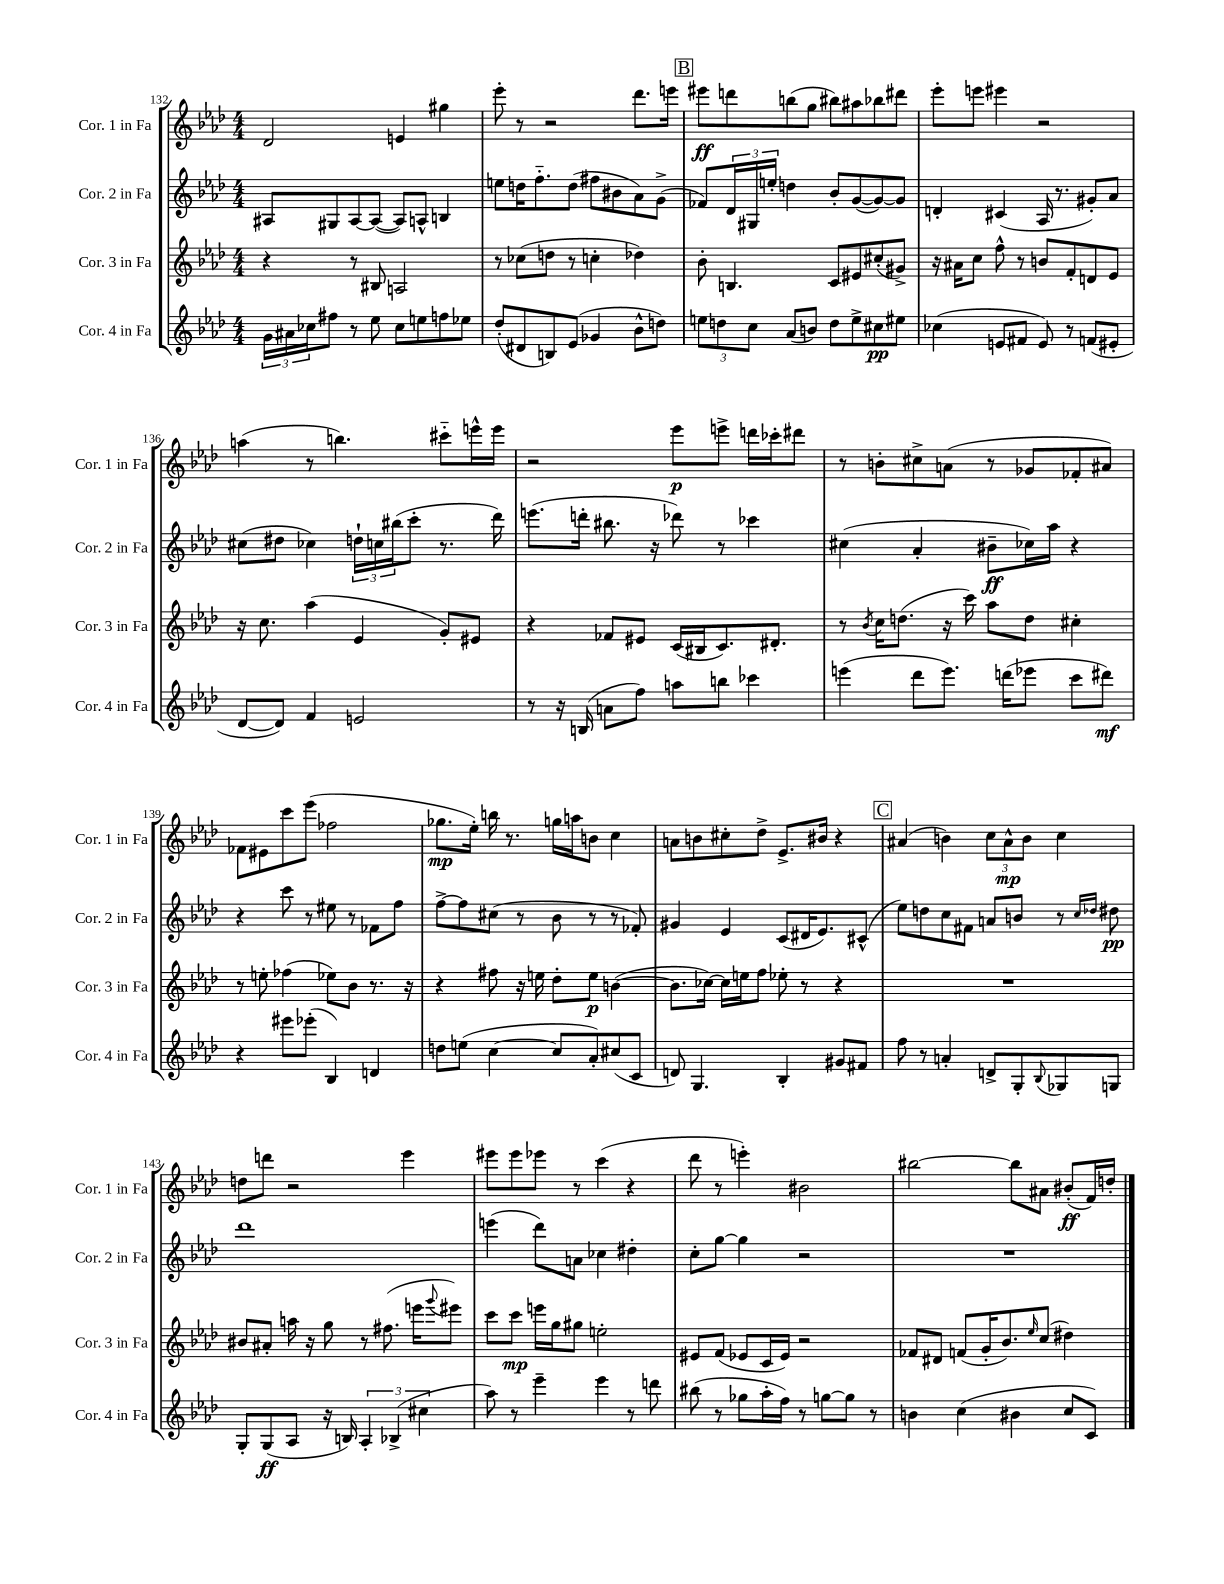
<<
\new StaffGroup <<
\new Staff = "s0" \with { instrumentName = "Cor. 1 in Fa" shortInstrumentName = "Cor. 1 in Fa" } {
    \clef treble \key aes \major \numericTimeSignature \time 4/4
    des'2 e'4 gis''4 |
    ees'''8-. r8 r2 des'''8. e'''16 |
    \mark \markup { \box "B" } eis'''8\ff d'''8 b''8( g''8 bis''8) ais''8 bes''8 dis'''8 |
    ees'''8-. e'''8 eis'''4 r2 |
    a''4( r8 b''4.) cis'''8-_ e'''16-^ e'''16 |
    r2 ees'''8\p e'''8-> d'''16 ces'''16-. dis'''8 |
    r8 b'8-. cis''8-> a'8( r8 ges'8 fes'8-. ais'8) |
    fes'8 eis'8 c'''8 ees'''8( fes''2 |
    ges''8.\mp ees''16-.) b''16 r8. g''16 a''16 b'8 c''4 |
    a'8 b'8 cis''8-. des''8-> ees'8.-> bis'16 r4 |
    \mark \markup { \box "C" } ais'4( b'4) \tuplet 3/2 { c''8 ais'8-^\mp b'8 } c''4 |
    d''8 d'''8 r2 ees'''4 |
    eis'''8 eis'''8 ees'''8 r8 c'''4( r4 |
    des'''8 r8 e'''4-.) bis'2 |
    bis''2~ bis''8 ais'8 bis'8-.\ff( f'16) d''16-. \bar "|." |
}
\new Staff = "s1" \with { instrumentName = "Cor. 2 in Fa" shortInstrumentName = "Cor. 2 in Fa" } {
    \clef treble \key aes \major \numericTimeSignature \time 4/4
    ais8 gis8 ais8~ ais8~( ais8) a8-^ b4 |
    e''8 d''16 f''8.-_ d''8( fis''8 bis'8 aes'8) g'8->( |
    \mark \markup { \box "B" } fes'8) \tuplet 3/2 { des'16 gis16 e''16-. } d''4 bes'8-. g'8~( g'8~) g'8 |
    d'4-. cis'4( aes16 r8. gis'8-.) aes'8 |
    cis''8( dis''8 ces''4) \tuplet 3/2 { d''16-! c''16 bis''16( } c'''8-. r8. des'''16) |
    e'''8.( d'''16-. bis''8. r16 des'''8) r8 ces'''4 |
    cis''4( aes'4-. bis'8--\ff ces''16) aes''16 r4 |
    r4 c'''8 r8 eis''8 r8 fes'8 f''8 |
    f''8~-> f''8 cis''8( r8 bes'8 r8 r8 fes'8-.) |
    gis'4 ees'4 c'8( dis'16 ees'8.) cis'8-^( |
    \mark \markup { \box "C" } ees''8) d''8 c''8 fis'8 a'8 b'8 r8 \grace { c''16 des''16 } dis''8\pp |
    des'''1 |
    e'''4( des'''8) a'8 ces''4 dis''4-. |
    c''8-. g''8~ g''4 r2 |
    R1 \bar "|." |
}
\new Staff = "s2" \with { instrumentName = "Cor. 3 in Fa" shortInstrumentName = "Cor. 3 in Fa" } {
    \clef treble \key aes \major \numericTimeSignature \time 4/4
    r4 r8 bis8 a2 |
    r8 ces''8( d''8 r8 c''4-. des''4) |
    \mark \markup { \box "B" } bes'8-. b4. c'8 eis'8 cis''8-.( gis'8->) |
    r16 ais'16 c''8 f''8-^ r8 b'8 f'8-. d'8 ees'8 |
    r16 c''8. aes''4( ees'4 g'8-.) eis'8 |
    r4 fes'8 eis'8 c'16( bis16 c'8.) dis'8.-. |
    r8 \acciaccatura { bes'8 } c''16 d''8.( r16 c'''16) aes''8 d''8 cis''4-. |
    r8 e''8-. fes''4( ees''8) bes'8 r8. r16 |
    r4 fis''8 r16 e''16 des''8-. e''8\p b'4~( |
    b'8. ces''16~) ces''16 e''16 f''8 ees''8-. r8 r4 |
    \mark \markup { \box "C" } R1 |
    bis'8 ais'8-. a''16 r16 g''8 r8 fis''8.( e'''16 \appoggiatura { g'''8 } eis'''8) |
    c'''8 c'''8\mp e'''16 g''16 gis''8 e''2-. |
    eis'8 f'8( ees'8 c'16 ees'16) r2 |
    fes'8 dis'8 f'8( g'16-. bes'8.) \grace { ees''16 } c''8( dis''4) \bar "|." |
}
\new Staff = "s3" \with { instrumentName = "Cor. 4 in Fa" shortInstrumentName = "Cor. 4 in Fa" } {
    \clef treble \key aes \major \numericTimeSignature \time 4/4
    \tuplet 3/2 { g'16 ais'16 ces''16 } fis''8 r8 ees''8 ces''8 e''8 f''8 ees''8 |
    des''8-.( dis'8 b8) ees'8( ges'4 bes'8-^ d''8) |
    \mark \markup { \box "B" } \tuplet 3/2 { e''8 d''8 c''8 } aes'8( b'8) d''8 e''8-> cis''8\pp eis''8 |
    ces''4( e'8 fis'8 e'8) r8 f'8( eis'8-. |
    des'8~ des'8) f'4 e'2 |
    r8 r16 b16( a'8 f''8) a''8 b''8 ces'''4 |
    e'''4( des'''8 e'''8.) d'''16( ees'''8 c'''8 dis'''8\mf) |
    r4 eis'''8 ees'''8-.( bes4) d'4 |
    d''8 e''8( c''4~ c''8 aes'8-.) cis''8( c'8 |
    d'8) g4. bes4-. gis'8 fis'8 |
    \mark \markup { \box "C" } f''8 r8 a'4-. d'8-> g8-. \appoggiatura { bes8 } ges8 g8 |
    g8-. g8\ff( aes8 r16 b16) \tuplet 3/2 { aes4-. bes4->( cis''4 } |
    aes''8) r8 ees'''4-- ees'''4 r8 d'''8 |
    bis''8( r8 ges''8 aes''16-. f''16) r8 g''8~ g''8 r8 |
    b'4 c''4( bis'4 c''8 c'8) \bar "|." |
}
>>
>>
\layout { \context { \Score currentBarNumber = #132 } }
